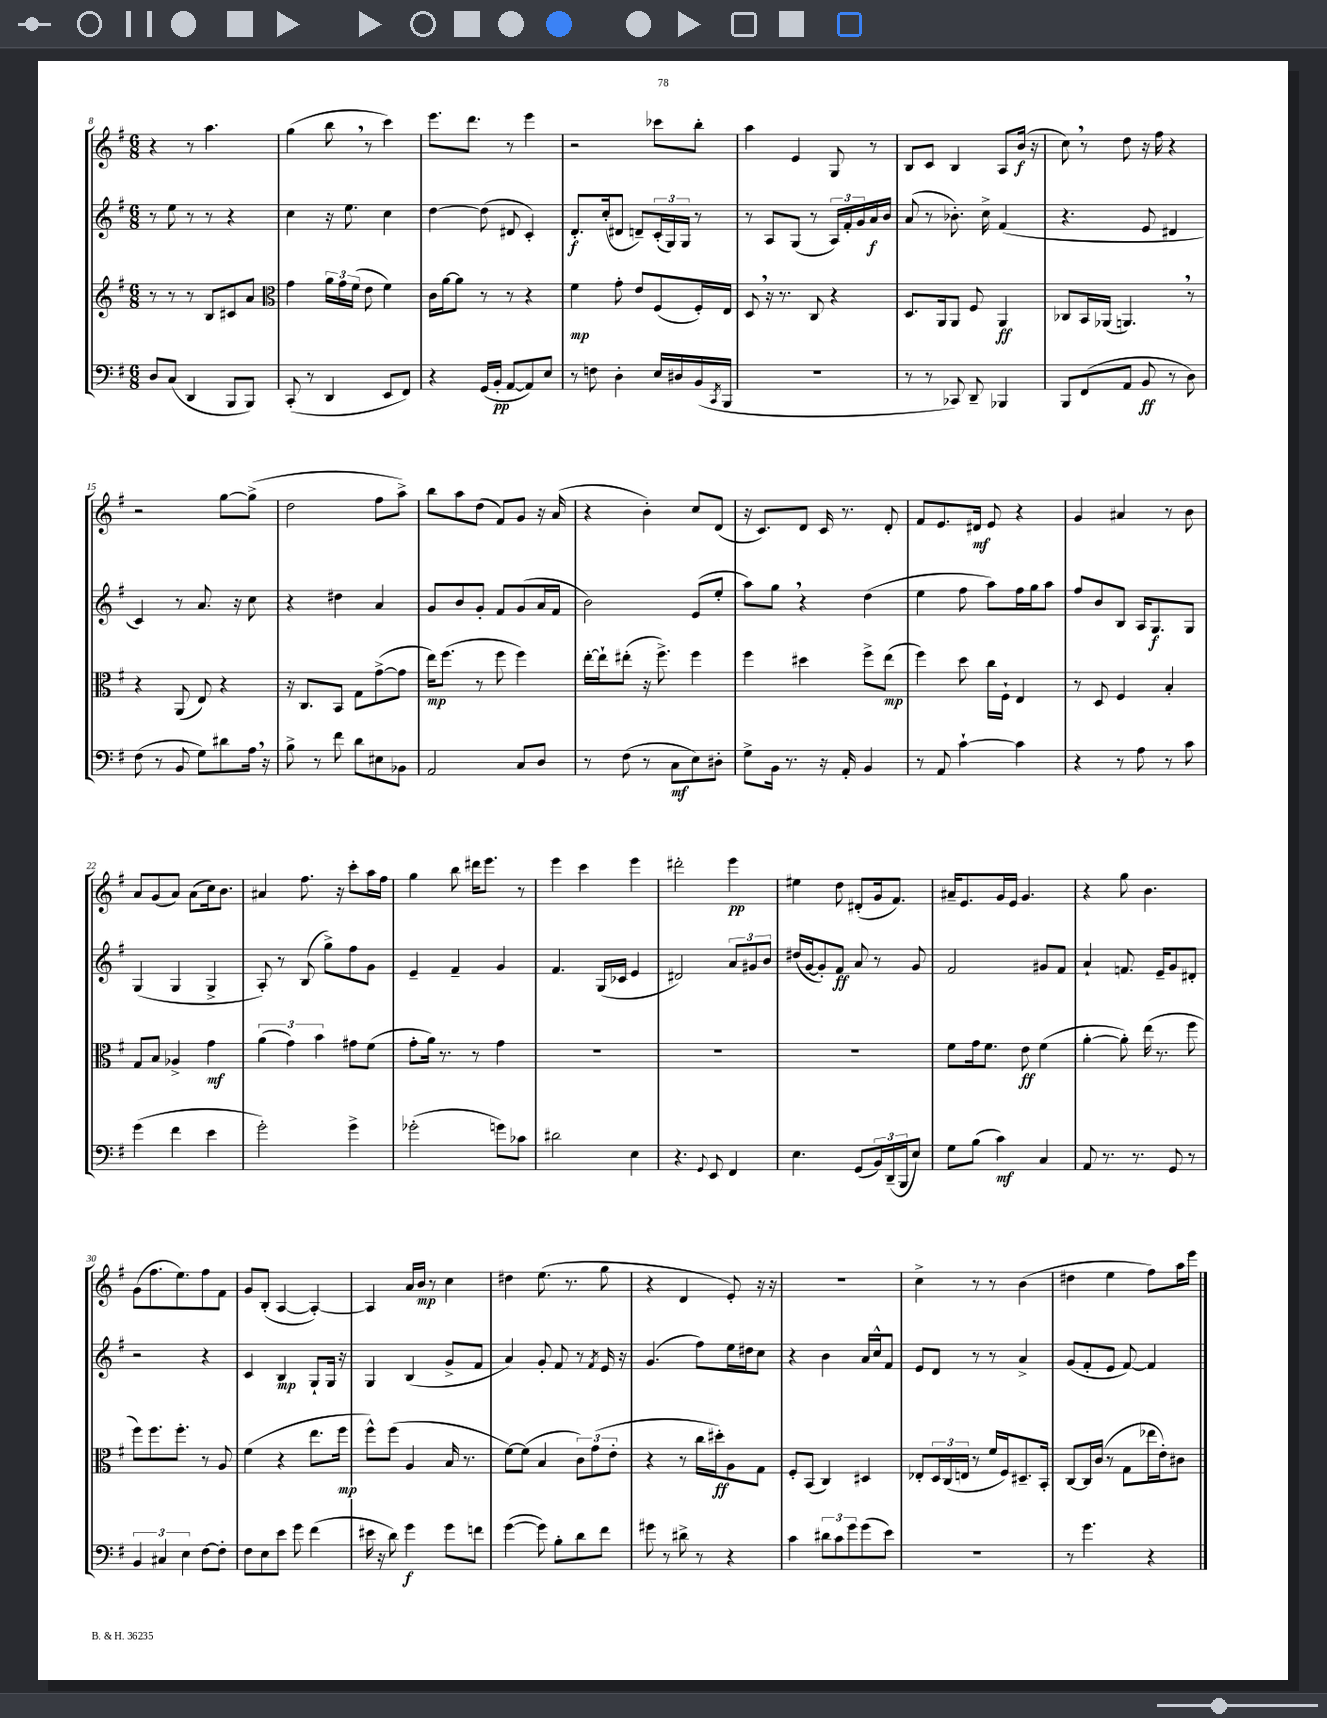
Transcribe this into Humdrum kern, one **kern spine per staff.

**kern	**kern	**kern	**kern
*staff4	*staff3	*staff2	*staff1
*clefF4	*clefG2	*clefG2	*clefG2
*k[f#]	*k[f#]	*k[f#]	*k[f#]
*M6/8	*M6/8	*M6/8	*M6/8
8D/L	8r	8r	4r
(8C/J	8r	8ee\	.
4DD/	8r	8r	8r
.	8B/L	8r	4.aa\
8BBB/L	8c#/	4r	.
8BBB/J)	8a/J	.	.
=	=	=	=
*	*clefC3	*	*
(8CC'/	4g\	4cc\	(4gg\
8r	.	.	.
4DD/	24a\LL	16r	8bb\
.	24g\	.	.
.	.	8.ee\	.
.	(24f#\JJ	.	.
.	8e\	.	8r
8EE/L	4f#\)	4cc\	4ccc\)
8FF#/J)	.	.	.
=	=	=	=
4r	16c\LL	[4dd\	8.eee\L
.	[16a\J	.	.
.	8a\]J	.	.
.	.	.	8.ddd\J
(16GG/LL	8r	(8dd\]	.
16BB'/JJ	.	.	.
[8AA/L	8r	8d#/	8r
8AA/])	4r	4c'/)	4eee\
8E/J	.	.	.
=	=	=	=
8r	4f#\	8.d'/L	2r
8F\	.	.	.
.	.	(16cc'/k	.
4D'\	8g'\	8d#/J	.
.	8e/L	8d~/L)	.
16E/LL	(8F#/	(24c'/L	8ccc-\L
.	.	24G/)	.
16D#/	.	.	.
.	.	24G/JJ	.
(16BB/	16F#'/L)	8r	8bb'\J
8qCC/	.	.	.
16BBB/JJ	16E/JJ	.	.
=	=	=	=
2.r	8D/	8r	4aa\
.	16r	8A/L	.
.	8.r	.	.
.	.	(8G/J	4e/
.	8C/	8r	.
.	4r	24A/LL)	8G/
.	.	24f#'/	.
.	.	24g/	.
.	.	16a/	8r
.	.	16b/JJ	.
=	=	=	=
8r	8.D/L	(8a/	8B/L
8r	.	8r	8c/J
.	16AA/k	.	.
8CC-/)	8AA/J	8.b-'\)	4B/
8DD~/	8F#/	.	.
.	.	16cc^\	.
4BBB-/	4AA/	(4f#/	8A/L
.	.	.	(16b/Jk
.	.	.	16r
=	=	=	=
8BBB/L	8C-/L	4.r	8cc\)
(8FF#/	16BB/L	.	8r
.	(16AA-/JJ	.	.
8AA/J	4.AA/)	.	8dd\
8BB/	.	8e/	16r
.	.	.	16ff#\
8r	.	4d#/	4r
8D\)	8r	.	.
=	=	=	=
(8F#\	4r	4c/)	2r
8r	.	.	.
8BB/	(8AA/	8r	.
8G\L)	8E/)	8.a/	.
8d#\	4r	.	[8gg\L
.	.	16r	.
16A\Jk	.	8cc\	(8gg^\]J
16r	.	.	.
=	=	=	=
8B^\	16r	4r	2dd\
.	8.C/L	.	.
8r	.	.	.
8f#\	8BB/J	4dd#\	.
8d\L	8G\L	.	.
8E#\	([8g^\	4a/	8ff#\L
8BB-\J	8g\]J	.	8aa^\J)
=	=	=	=
2AA/	16ee\LK)	8g/L	8bb\L
.	(8.ff#\J	.	.
.	.	8b/	8aa\
.	8r	8g'/J	(8dd\J
.	8ff#\	8f#/L	8f#/L)
8C/L	4ff#\)	(8g/	8g/J
8D/J	.	16a/L	16r
.	.	16f#/JJ	(16a/
=	=	=	=
8r	[16ee'\LL	2b\)	4r
.	16ee`\]J	.	.
(8F#\	(8ee#'\J	.	.
8r	16r	.	4b'\)
.	8.ff#^\)	.	.
8C\L	.	.	.
8E\)	4ff#\	(8e/L	8cc/L
8D#'\J	.	8ee'/J	(8d/J
=	=	=	=
8G^\L	4ff#\	8aa\L)	16r
.	.	.	8.c/L)
16BB\Jk	.	8gg\J	.
8.r	.	.	.
.	4dd#\	4r	8d/J
16r	.	.	16c/
16AA'/	.	.	8.r
4BB/	8ff#^\L	(4dd\	.
.	(8ee\J	.	8d'/
=	=	=	=
8r	4ff#\)	4ee\	8f#/L
8AA/	.	.	8.e/
[4c`\	8dd\	8ff#\	.
.	.	.	16d#/Jk
.	16cc\LL	8aa\L)	8e/
.	16F#`\JJ	.	.
4c\]	4E/	16ff#\L	4r
.	.	16gg\J	.
.	.	8aa\J	.
=	=	=	=
4r	8r	8ff#/L	4g/
.	8D/	8b/	.
8r	4F#/	8B/J	4a#/
8A\	.	16A/LK	.
.	.	8.G/	.
8r	4B'/	.	8r
8c\	.	8G/J	8b\
=	=	=	=
(4g\	8G/L	(4G/	8a/L
.	8B/J	.	(8g/
4f#\	4A-^/	4G/	8a/J)
.	.	.	(8a\L
4e\	4g\	4G^/	16cc\k)
.	.	.	8.b\J
=	=	=	=
2g'\)	(6a\	8A'/)	4a#/
.	.	8r	.
.	6g\)	.	.
.	.	(8B/	8.ff#\
.	6b\	.	.
.	.	8gg^\L)	.
.	.	.	16r
4g^\	8g#\L	8ff#\	8ccc'\L
.	(8f#\J	8g\J	16aa\L
.	.	.	16ff#\JJ
=	=	=	=
(2g-'\	8g'\L	4e~/	4gg\
.	16a\Jk)	.	.
.	8.r	.	.
.	.	4f#~/	8bb\
.	8r	.	16ddd#\LK
.	.	.	8.eee\J
8g\L)	4g\	4g/	.
8c-\J	.	.	8r
=	=	=	=
2d#\	2.r	4.f#/	4eee\
.	.	.	4ccc\
.	.	(16G/LL	.
.	.	16c-/JJ	.
4E\	.	4e/	4eee\
=	=	=	=
4.r	2.r	2d#/)	2ddd#'\
8qqGG/	.	.	.
8EE/	.	.	.
4FF#/	.	12a/L	4eee\
.	.	12g#/	.
.	.	12b/J	.
=	=	=	=
4.E\	2.r	(16dd#/LL	4ee#\
.	.	[16g/J	.
.	.	8g'/])	.
.	.	8f#/J	8dd\
(8GG/L	.	8a/	(8d#'/L
24BB/L)	.	8r	16g/k
(24DD~/	.	.	.
.	.	.	8.f#/J)
24BBB/J	.	.	.
8E/J)	.	8g/	.
=	=	=	=
8G\L	8f#\L	2f#/	16a#~/LK
.	.	.	8.e/
(8B\J	16g\k	.	.
.	8.f#\J	.	.
4c\)	.	.	16g/L
.	.	.	16e/JJ
.	8e\	.	4.g/
4C/	(4f#\	8g#/L	.
.	.	8f#/J	.
=	=	=	=
8AA/	[4a'\	4a`/	4r
8.r	.	.	.
.	8a'\])	8.f/	8gg\
8.r	.	.	.
.	(16ee\	.	4.b\
.	8.r	16e~/LK	.
8GG/	.	8g/	.
8r	8ff#\	8d#'/J	.
=	=	=	=
6BB/	8ff#\L)	2r	(8g\L
.	8.ff#\	.	8.ff#\
6C#/	.	.	.
.	8.ff#'\J	.	8.ee\)
6E\	.	.	.
[8F#\L	8r	4r	8ff#\
8F#'\]J	8A/	.	8f#\J
=	=	=	=
8F#\L	(4f#\	4c/	8g/L
8E\	.	.	(8B'/J
8e\J	4r	4B/	[4A/
8g\	.	.	.
(4f#\	8.ee\L	8G`/L	4A'/_)
.	.	16G/Jk	.
.	16ff#\Jk	16r	.
=	=	=	=
16e#\	8ff#^^\L)	4G/	4A/]
16r	.	.	.
8d\)	(8ff#\J	.	.
4g\	4A/	(4B/	16a/LL
.	.	.	16b/JJ
.	.	.	8r
8g\L	16B/	8g^/L	4cc\
.	8.r	.	.
8f\J	.	8f#/J	.
=	=	=	=
([4g\	[8f#\L)	4a/)	4dd#\
.	(8f#\]J	.	.
8g\])	4B/	8g'/	(8.ee\
8B'\L	.	8f#/	.
.	.	.	8.r
8d\	12c\L)	8r	.
.	(12g\	.	.
.	.	8qf#/	.
8f#\J	.	16e/	8gg\
.	12e'\J	.	.
.	.	16r	.
=	=	=	=
8g#\	4r	(4.g/	4r
8r	.	.	.
8d#^\	8r	.	4d/
8r	16cc\LL	8ff#\L)	.
.	16dd#'\J)	.	.
4r	8A\	16ee\L	8e'/)
.	.	16dd#\J	.
.	8G\J	8cc\J	16r
.	.	.	16r
=	=	=	=
4c\	8F#'/L	4r	2.r
.	(8BB/J	.	.
12d#\L	4C/)	4b\	.
12c\	.	.	.
12g\	.	.	.
(8g\	4D#/	16a/LL	.
.	.	16cc^^/J	.
8e\J)	.	8f#/J	.
=	=	=	=
2.r	8E-'/L	8e/L	4cc^\
.	24D/L	8d/J	.
.	(24C/	.	.
.	24E/JJ	.	.
.	8r	8r	8r
.	16f#/LL	8r	8r
.	16F#/J)	.	.
.	8.D#~/	4a^/	(4b\
.	16BB'/Jk	.	.
=	=	=	=
8r	[8C/L	(8g/L	4dd#\
4.g\	16C/]L	8f#'/	.
.	(16c/JJ	.	.
.	8r	8e/J	4ee\
.	8G\L	[8f#/)	.
4r	16ee-\L	4f#/]	8ff#\L)
.	16e'\J)	.	.
.	8c#\J	.	16aa\L
.	.	.	16eee\JJ
==	==	==	==
*-	*-	*-	*-
